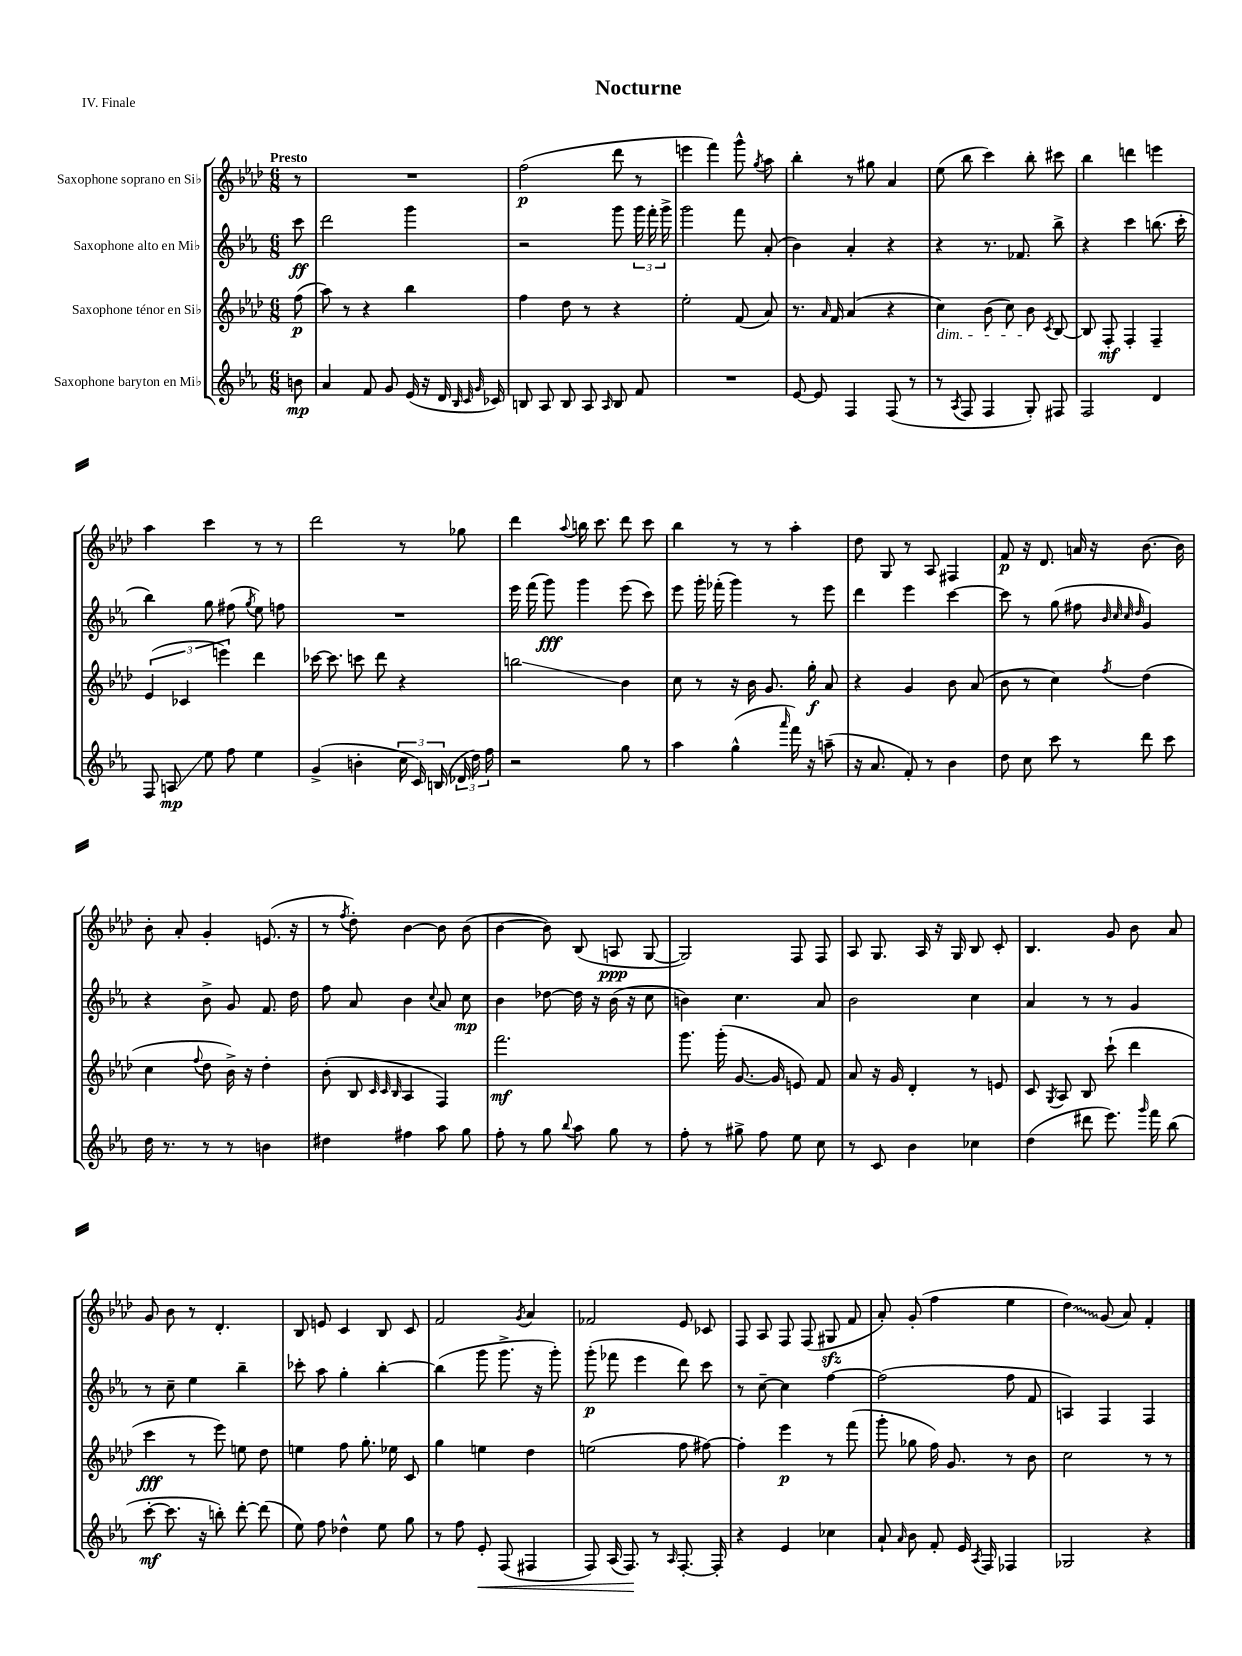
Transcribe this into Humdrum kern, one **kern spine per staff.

**kern	**kern	**kern	**kern
*staff4	*staff3	*staff2	*staff1
*clefG2	*clefG2	*clefG2	*clefG2
*k[b-e-a-]	*k[b-e-a-d-]	*k[b-e-a-]	*k[b-e-a-d-]
*M6/8	*M6/8	*M6/8	*M6/8
8b	(8ff	8ccc	8r
=	=	=	=
4a-	8aa-)	2ddd	2.r
.	8r	.	.
8f	4r	.	.
8g	.	.	.
(16e-	4bb-	4ggg	.
16r	.	.	.
16d	.	.	.
32qqB-	.	.	.
32qqc	.	.	.
32qqg	.	.	.
16c-)	.	.	.
=	=	=	=
8B	4ff	2r	(2ff
8A-	.	.	.
8B	8dd-	.	.
8A-	8r	.	.
16qqA-	.	.	.
8B	4r	8ggg	8ddd-
8f	.	24ggg	8r
.	.	24fff'	.
.	.	24ggg^	.
=	=	=	=
2.r	2ee-'	2ggg	4eee
.	.	.	4fff)
.	(8f	8fff	8ggg^^
.	.	.	8qgg
.	8a-)	(8a-'	8aa-
=	=	=	=
[8e-	8.r	4b-)	4bb-'
8e-]	.	.	.
.	16qqa-	.	.
.	16f	.	.
4F	(4a-	4a-'	8r
.	.	.	8gg#
(8F	4r	4r	4a-
8r	.	.	.
=	=	=	=
8r	4cc)	4r	(8ee-
8qA-	.	.	.
8F	.	.	8bb-
4F	(8b-	8.r	4ccc)
.	8cc)	.	.
.	.	8.f-	.
8G')	8b-	.	8bb-'
.	8qc	.	.
8F#	[8B-	8bb-^	8ccc#
=	=	=	=
2F	8B-]	4r	4bb-
.	8F'	.	.
.	4F'	4ccc	4ddd
4d	4F~	(8.bb	4eee
.	.	16ccc'	.
=	=	=	=
8F	(6e-	4bb-)	4aa-
8A	.	.	.
.	6c-	.	.
8ee-	.	8gg	4ccc
.	6eee)	.	.
8ff	.	(8ff#	.
.	.	8qgg	.
4ee-	4ddd-	8ee-)	8r
.	.	8ff	8r
=	=	=	=
(4g^	[16ccc-	2.r	2ddd-
.	8.ccc-]	.	.
4b'	8ccc	.	.
.	8ddd-	.	.
24cc	4r	.	8r
24c)	.	.	.
(24B	.	.	.
24d-	.	.	8gg-
24dd)	.	.	.
24ff	.	.	.
=	=	=	=
2r	2bb	16eee-	4ddd-
.	.	(16fff	.
.	.	8ggg)	.
.	.	.	8qqaa-
.	.	4ggg	16bb
.	.	.	8.ccc
8gg	4b-	(8eee-	8ddd-
8r	.	8ccc)	8ccc
=	=	=	=
4aa-	8cc	8eee-	4bb-
.	8r	16ggg'	.
.	.	(16fff-'	.
(4gg^^	16r	4ggg)	8r
.	16b-	.	.
.	8.g	.	8r
16qqaaa-	.	.	.
16fff)	.	8r	4aa-'
16r	16gg'	.	.
(8aa~	8a-	8eee-	.
=	=	=	=
16r	4r	4ddd	8dd-
8.a-	.	.	.
.	.	.	8G
8f')	4g	4eee-	8r
8r	.	.	8A-
4b-	8b-	[4ccc	4F#
.	(8a-	.	.
=	=	=	=
8dd	8b-	8ccc]	8f
8cc	8r	8r	16r
.	.	.	8.d-
8ccc	4cc)	(8gg	.
8r	.	8ff#	16a
.	.	.	16r
.	.	32qqb-	.
.	.	32qqcc	.
.	.	32qqcc	.
.	8qff	32qqdd	.
8ddd	(4dd-	4g)	[8.b-
8ccc	.	.	.
.	.	.	16b-]
=	=	=	=
16dd	4cc	4r	8b-'
8.r	.	.	.
.	.	.	8a-'
.	8qqff	.	.
8r	8dd-	8b-^	4g'
8r	16b-^)	8g	.
.	16r	.	.
4b	4dd-'	8.f	(8.e
.	.	16dd	16r
=	=	=	=
4dd#	(8b-'	8ff	8r
.	.	.	8qff
.	8B-	8a-	8dd-')
.	32qqc	.	.
.	32qqc	.	.
.	32qqB-	.	.
4ff#	4A-	4b-	[4b-
.	.	8qqcc	.
8aa-	4F)	8a-	8b-]
8gg	.	8cc	(8b-
=	=	=	=
8ff'	2.fff	4b-	[4b-
8r	.	.	.
8gg	.	[8dd-	8b-])
8qqbb-	.	.	.
8aa-	.	16dd-]	(8B-
.	.	16r	.
8gg	.	(16b-	8A
.	.	16r	.
8r	.	8cc	[8G
=	=	=	=
8ff'	8.ggg	4b)	2G])
8r	.	.	.
.	(16ggg'	.	.
8gg#^	[8.g	4.cc	.
8ff	.	.	.
.	16g]	.	.
8ee-	8e)	.	8F
8cc	8f	8a-	8F
=	=	=	=
8r	8a-	2b-	8A-
8c	16r	.	8.G
.	16g	.	.
4b-	4d-'	.	.
.	.	.	16A-
.	.	.	16r
.	.	.	16G
4cc-	8r	4cc	8B-
.	8e	.	8c'
=	=	=	=
(4dd	8c	4a-	4.B-
.	8qG	.	.
.	8A-	.	.
8ddd#	8B-	8r	.
8.eee-)	(8ccc`	8r	8g
.	4ddd-	4g	8b-
16qqggg	.	.	.
16fff	.	.	.
(8bb-	.	.	8a-
=	=	=	=
[8ccc'	4ccc	8r	8g
8.ccc]	.	8cc~	8b-
.	8r	4ee-	8r
16r	.	.	.
8bb')	8eee-)	.	4.d-'
[8ddd'	8ee	4bb-~	.
(8ddd]	8dd-	.	.
=	=	=	=
8ee-)	4ee	8ccc-'	8B-
8ff	.	8aa-	8e
4dd-^^	8ff	4gg'	4c
.	8.gg'	.	.
8ee-	.	[4bb-'	8B-
.	16ee-	.	.
8gg	8c	.	8c
=	=	=	=
8r	4gg	(4bb-]	2f
8ff	.	.	.
8e-'	4ee	8ggg	.
(8F	.	8.ggg^	.
.	.	.	8qg
4F#	4dd-	.	4a-
.	.	16r	.
.	.	8ggg')	.
=	=	=	=
8F)	(2ee	(8ggg'	2f-
(16A-	.	8fff-	.
8.F)	.	.	.
.	.	4eee-	.
8r	.	.	.
16qqA-	.	.	.
[8.F'	8ff	8ddd)	8e-
.	[8ff#)	8ccc	8c-
16F']	.	.	.
=	=	=	=
4r	4ff#']	8r	8F
.	.	[8cc~	8A-
4e-	4eee-	4cc]	8F
.	.	.	(8F
4cc-	8r	[4ff	8G#
.	(8fff	.	8f
=	=	=	=
8a-`	8ggg'	(2ff]	8a-')
16qqa-	.	.	.
8b-	8gg-	.	(8g'
8f'	16ff)	.	4ff
.	8.g	.	.
16e-	.	.	.
8qA-	.	.	.
16F	.	.	.
4F-	8r	8ff	4ee-
.	8b-	8f	.
=	=	=	=
2G-	2cc	4A)	4dd-)
.	.	4F	(8g
.	.	.	8a-)
4r	8r	4F	4f'
.	8r	.	.
==	==	==	==
*-	*-	*-	*-
